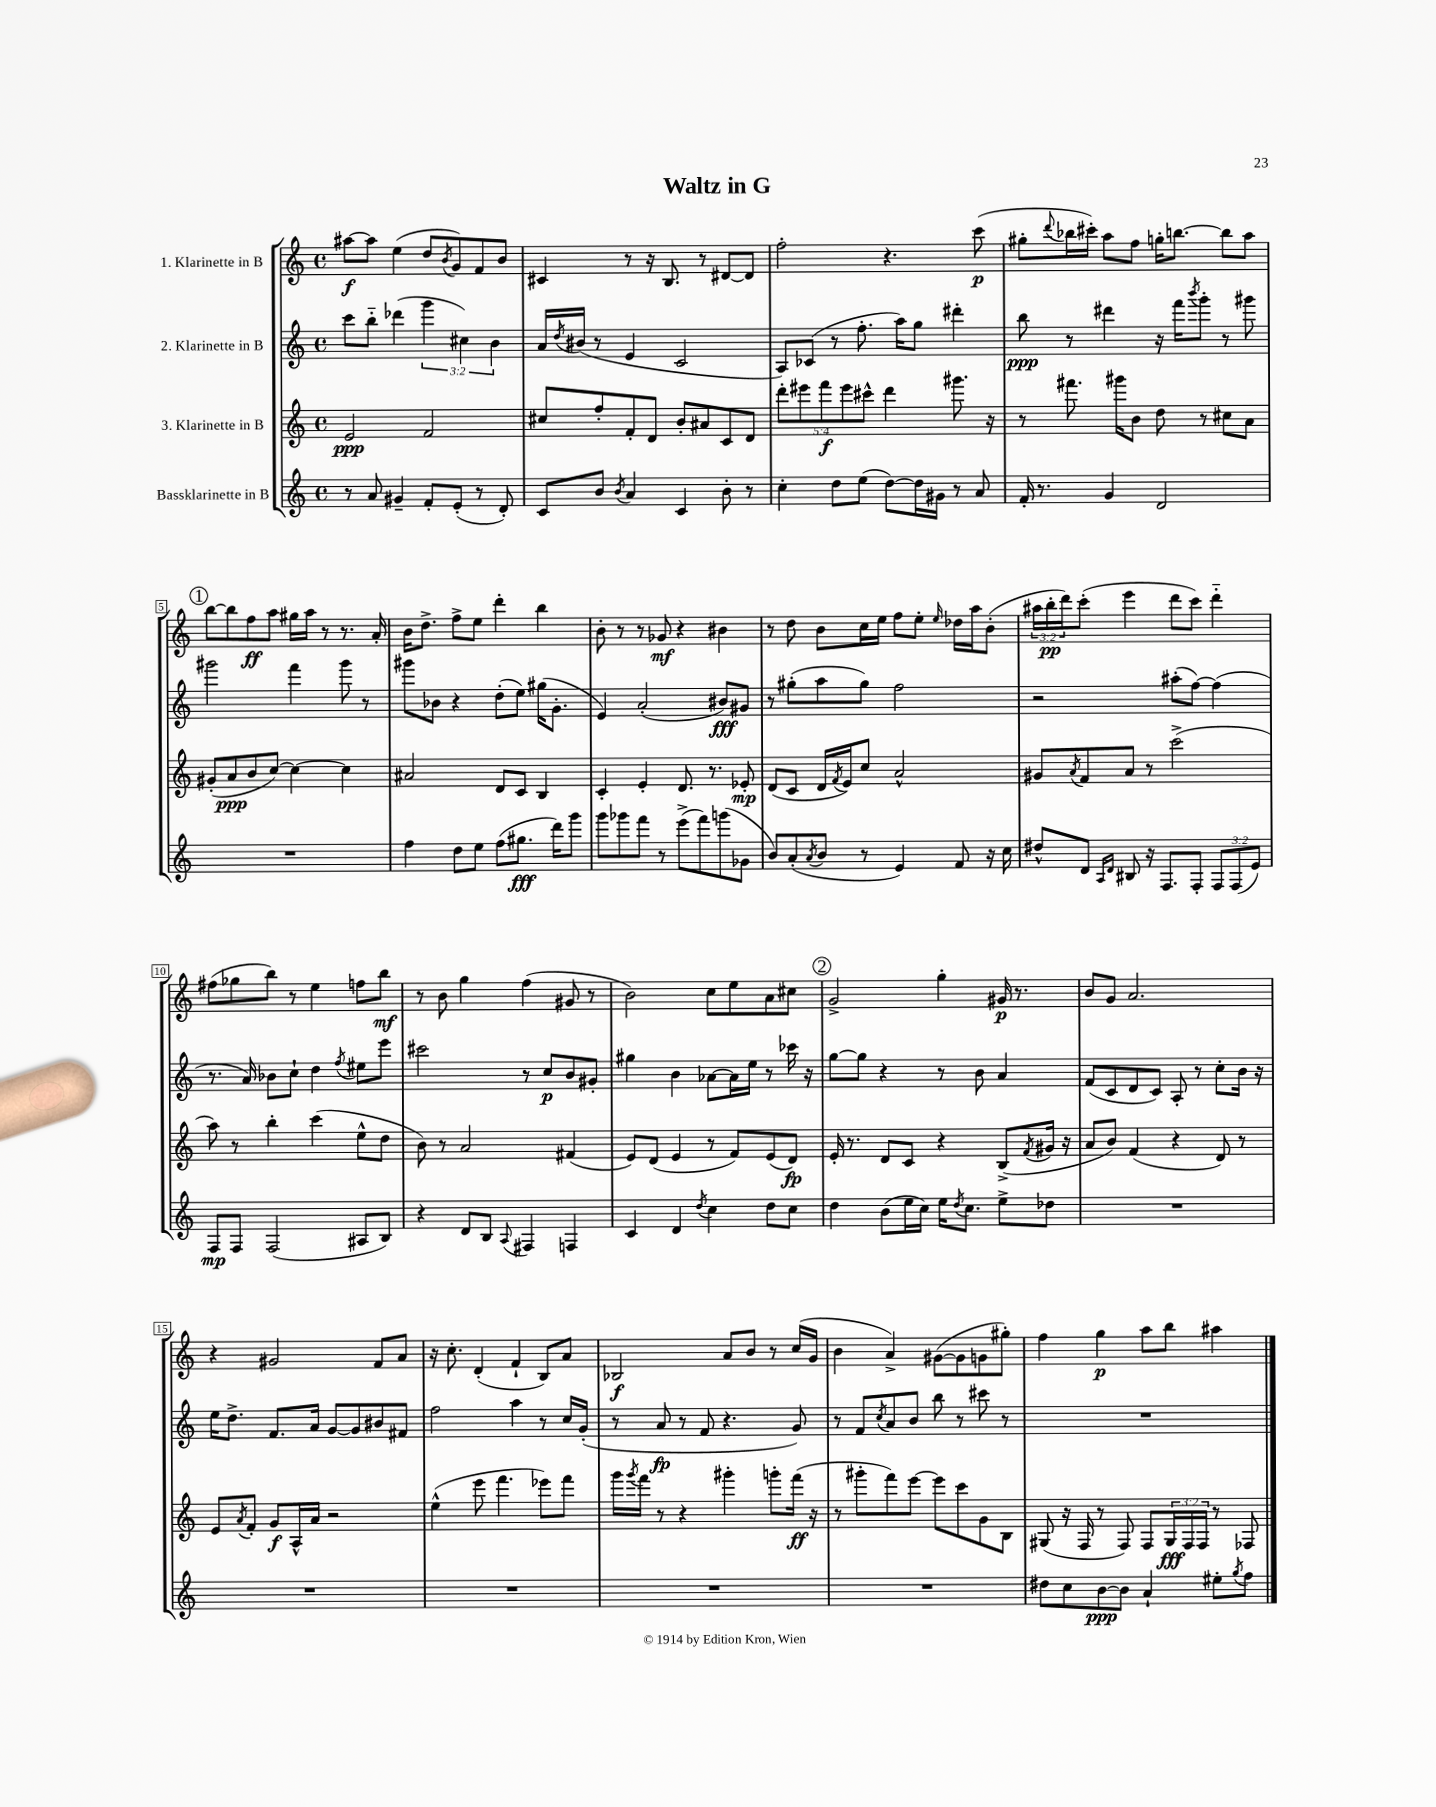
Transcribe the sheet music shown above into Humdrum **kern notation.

**kern	**dynam	**kern	**dynam	**kern	**dynam	**kern	**dynam
*part4	*part4	*part3	*part3	*part2	*part2	*part1	*part1
*staff4	*staff4	*staff3	*staff3	*staff2	*staff2	*staff1	*staff1
*I"Bassklarinette in B	*	*I"3. Klarinette in B	*	*I"2. Klarinette in B	*	*I"1. Klarinette in B	*
*clefG2	*	*clefG2	*	*clefG2	*	*clefG2	*
*k[]	*	*k[]	*	*k[]	*	*k[]	*
*M4/4	*	*M4/4	*	*M4/4	*	*M4/4	*
*met(c)	*	*met(c)	*	*met(c)	*	*met(c)	*
=1	=1	=1	=1	=1	=1	=1	=1
8r	.	2e/	ppp	8ccc\L	.	[8aa#X\L	f
8a/	.	.	.	8bb\J	.	8aa#\J]	.
4g#X~/	.	.	.	(4ddd-X\	.	(4ee\	.
8f'/L	.	2f/	.	6ggg\	.	8dd/L	.
.	.	.	.	.	.	8qb/	.
(8e'/J	.	.	.	.	.	8g/)	.
.	.	.	.	6cc#X\)	.	.	.
8r	.	.	.	.	.	8f/	.
.	.	.	.	6b\	.	.	.
8d'/)	.	.	.	.	.	8b/J	.
=2	=2	=2	=2	=2	=2	=2	=2
8c/L	.	8cc#X/L	.	16a/LL	.	4c#X/	.
.	.	.	.	8qdd/	.	.	.
.	.	.	.	(16b#X/JJ	.	.	.
8b/J	.	8ff'/	.	8r	.	.	.
8qb/	.	.	.	.	.	.	.
4a/	.	8f'/	.	4e/	.	8r	.
.	.	8d/J	.	.	.	16r	.
.	.	.	.	.	.	8.B/	.
4c/	.	8b'/L	.	2c/	.	.	.
.	.	8a#X/	.	.	.	8r	.
8b'\	.	8c/	.	.	.	[8d#X/L	.
8r	.	8d/J	.	.	.	8d#/J]	.
=3	=3	=3	=3	=3	=3	=3	=3
4cc'\	.	10ddd'\L	.	8A/L)	.	2ff'\	.
.	.	10eee#X\	.	.	.	.	.
.	.	.	.	(8c-X/J	.	.	.
.	.	10fff\	f	.	.	.	.
8dd\L	.	.	.	8r	.	.	.
.	.	10eee#\	.	.	.	.	.
(8ee\J	.	.	.	8.ff'\	.	.	.
.	.	10ccc#X^^\J	.	.	.	.	.
[8dd\L)	.	4ddd\	.	.	.	4.r	.
.	.	.	.	16aa\KL)	.	.	.
16dd\L]	.	.	.	8gg\J	.	.	.
16g#X\JJ	.	.	.	.	.	.	.
8r	.	8.ggg#X\	.	4ddd#X'\	.	.	.
8a/	.	.	.	.	.	(8ccc\	p
.	.	16r	.	.	.	.	.
=4	=4	=4	=4	=4	=4	=4	=4
16f'/	.	8r	.	8bb\	ppp	8gg#X'\L	.
8.r	.	.	.	.	.	.	.
.	.	.	.	.	.	8qqddd/	.
.	.	8.fff#X\	.	8r	.	16bb-X\L	.
.	.	.	.	.	.	16ccc#X'\JJ)	.
4g/	.	.	.	4ddd#X\	.	8aa\L	.
.	.	16ggg#X\KL	.	.	.	.	.
.	.	8b\J	.	.	.	8ff\J	.
2d/	.	8dd\	.	16r	.	16ggn'\KL	.
.	.	.	.	16fff\KL	.	[8.bbn\J	.
.	.	.	.	8qbbb/	.	.	.
.	.	8r	.	8ggg'\J	.	.	.
.	.	8cc#X\L	.	8r	.	8bb\L]	.
.	.	8a\J	.	8ggg#X\	.	8aa\J	.
!!LO:LB:g=z
!!LO:REH:place=s1:t=1
=5	=5	=5	=5	=5	=5	=5	=5
1r	.	(8g#X'/L	.	2ggg#X\	.	[8bb\L	.
.	.	8a/	ppp	.	.	8bb\]	.
.	.	8b/	.	.	.	8ff\	ff
.	.	[8cc/J)	.	.	.	8aa\J	.
.	.	4cc\_	.	4fff\	.	16gg#X\LL	.
.	.	.	.	.	.	16aa\JJ	.
.	.	.	.	.	.	8r	.
.	.	4cc\]	.	8ggg#\	.	8.r	.
.	.	.	.	8r	.	.	.
.	.	.	.	.	.	16a'/	.
=6	=6	=6	=6	=6	=6	=6	=6
4ff\	.	2a#X/	.	8ggg#X\L	.	16b\KL	.
.	.	.	.	.	.	8.dd^\J	.
.	.	.	.	8b-X\J	.	.	.
8dd\L	.	.	.	4r	.	8ff^\L	.
8ee\J	.	.	.	.	.	8ee\J	.
(8ff\L	.	8d/L	.	(8dd'\L	.	4ddd'\	.
8.gg#X\J	fff	8c/J	.	8ee\J)	.	.	.
.	.	4B/	.	(16gg#X\KL	.	4bb\	.
16ddd\KL)	.	.	.	8.g'\J	.	.	.
8ggg\J	.	.	.	.	.	.	.
=7	=7	=7	=7	=7	=7	=7	=7
8ggg\L	.	4c'/	.	4e/)	.	8b'\	.
8ggg-X\	.	.	.	.	.	8r	.
8fff\J	.	4e'/	.	(2a'/	.	8r	.
8r	.	.	.	.	.	8g-X/	mf
(8eee^\L	.	8.d/	.	.	.	4r	.
8fff\)	.	.	.	.	.	.	.
.	.	8.r	.	.	.	.	.
(8gggn\	.	.	.	8b#X/L)	fff	4b#X\	.
8g-X\J	.	8e-X'/	mp	8g#X/J	.	.	.
=8	=8	=8	=8	=8	=8	=8	=8
8b/L)	.	(8d/L	.	8r	.	8r	.
(8a'/	.	8c/J	.	(8gg#X'\L	.	8dd\	.
8qa/	.	.	.	.	.	.	.
8b/J	.	16d/LL	.	8aa\	.	8b\L	.
.	.	8qf/	.	.	.	.	.
.	.	16e/J)	.	.	.	.	.
8r	.	8cc/J	.	8gg#\J)	.	16cc\L	.
.	.	.	.	.	.	16ee\JJ	.
4e/)	.	2a^^/	.	2ff\	.	8ff\L	.
.	.	.	.	.	.	8ee'\J	.
.	.	.	.	.	.	16qqee/	.
8f/	.	.	.	.	.	16dd-X\LL	.
.	.	.	.	.	.	16aa\J	.
16r	.	.	.	.	.	(8b'\J	.
16cc\	.	.	.	.	.	.	.
=9	=9	=9	=9	=9	=9	=9	=9
8dd#X^^/L	.	8g#X/L	.	2r	.	24aa#X\LL	.
.	.	.	.	.	.	24bb'\	pp
.	.	.	.	.	.	24ddd\J)	.
.	.	8qa/	.	.	.	.	.
8d/J	.	8f/	.	.	.	(8ccc'\J	.
16qqA/LL	.	.	.	.	.	.	.
16qqd/JJ	.	.	.	.	.	.	.
8B#X/	.	8a/J	.	.	.	4eee\	.
16r	.	8r	.	.	.	.	.
8.F/L	.	.	.	.	.	.	.
.	.	(2ccc^\	.	(8aa#X'\L	.	8ddd\L	.
8F'/J	.	.	.	[8ff\J)	.	8ccc\J)	.
12F/L	.	.	.	(4ff\]	.	4ddd\	.
(12F/	.	.	.	.	.	.	.
12e/J)	.	.	.	.	.	.	.
!!LO:LB:g=z
=10	=10	=10	=10	=10	=10	=10	=10
8F/L	mp	8aa\)	.	8.r	.	(8ff#X\L	.
8F/J	.	8r	.	.	.	8gg-X\	.
.	.	.	.	16a/)	.	.	.
(2F/	.	4bb'\	.	8b-X\L	.	8bb\J)	.
.	.	.	.	8cc`\J	.	8r	.
.	.	(4ccc\	.	4dd\	.	4ee\	.
.	.	.	.	8qff/	.	.	.
8A#X/L	.	8ee^^\L	.	8ee#X\L	.	8ffn\L	.
8B/J)	.	8dd\J	.	8eee\J	.	8bb\J	mf
=11	=11	=11	=11	=11	=11	=11	=11
4r	.	8b\)	.	2ccc#X\	.	8r	.
.	.	8r	.	.	.	8b\	.
8d/L	.	2a/	.	.	.	4gg\	.
8B/J	.	.	.	.	.	.	.
8qqA/	.	.	.	.	.	.	.
4F#X/	.	.	.	8r	.	(4ff\	.
.	.	.	.	8cc/L	p	.	.
4Fn/	.	(4f#X/	.	8b/	.	8g#X/	.
.	.	.	.	8g#X'/J	.	8r	.
=12	=12	=12	=12	=12	=12	=12	=12
4c/	.	8e/L)	.	4gg#X\	.	2b\)	.
.	.	(8d/J	.	.	.	.	.
4d/	.	4e/	.	4b\	.	.	.
8qdd/	.	.	.	.	.	.	.
4cc\	.	8r	.	[8a-X\L	.	8cc\L	.
.	.	8f/L)	.	16a-\L]	.	8ee\	.
.	.	.	.	16ee\JJ	.	.	.
8dd\L	.	(8e/	.	8r	.	8a\	.
8cc\J	.	8d/J)	fp	16ccc-X\	.	8cc#X\J	.
.	.	.	.	16r	.	.	.
!!LO:REH:place=s1:t=2
=13	=13	=13	=13	=13	=13	=13	=13
4dd\	.	16e'/	.	[8gg\L	.	2g^/	.
.	.	8.r	.	.	.	.	.
.	.	.	.	8gg\J]	.	.	.
(8b\L	.	8d/L	.	4r	.	.	.
16ee\L	.	8c/J	.	.	.	.	.
16cc\JJ)	.	.	.	.	.	.	.
16ee\KL	.	4r	.	8r	.	4gg'\	.
8qdd/	.	.	.	.	.	.	.
8.cc\J	.	.	.	.	.	.	.
.	.	.	.	8b\	.	.	.
8ee^\L	.	(8B^/L	.	4a/	.	16g#X/	p
.	.	.	.	.	.	8.r	.
.	.	8qf/	.	.	.	.	.
8dd-X\J	.	16g#X/Jk	.	.	.	.	.
.	.	16r	.	.	.	.	.
=14	=14	=14	=14	=14	=14	=14	=14
1r	.	8a/L	.	(8f/L	.	8b/L	.
.	.	8b/J)	.	8c/	.	8g/J	.
.	.	(4f/	.	8d/	.	2.a/	.
.	.	.	.	8c/J)	.	.	.
.	.	4r	.	8A'/	.	.	.
.	.	.	.	8r	.	.	.
.	.	8d/)	.	8cc'\L	.	.	.
.	.	8r	.	16b\Jk	.	.	.
.	.	.	.	16r	.	.	.
!!LO:LB:g=z
=15	=15	=15	=15	=15	=15	=15	=15
1r	.	8e/L	.	16ee\KL	.	4r	.
.	.	.	.	8.dd^\J	.	.	.
.	.	8qa/	.	.	.	.	.
.	.	8f'/J	.	.	.	.	.
.	.	8g/L	f	8.f/L	.	2g#X/	.
.	.	16A^^/L	.	.	.	.	.
.	.	16a/JJ	.	16a/Jk	.	.	.
.	.	2r	.	[8g/L	.	.	.
.	.	.	.	8g/]	.	.	.
.	.	.	.	8b#X/	.	8f/L	.
.	.	.	.	8f#X/J	.	8a/J	.
=16	=16	=16	=16	=16	=16	=16	=16
1r	.	(4ee^^\	.	2ff\	.	16r	.
.	.	.	.	.	.	8.cc'\	.
.	.	8eee\	.	.	.	(4d'/	.
.	.	4.fff\	.	.	.	.	.
.	.	.	.	4aa\	.	4f`/	.
.	.	8eee-X\L)	.	8r	.	8B/L)	.
.	.	8fff\J	.	16cc/LL	.	8a/J	.
.	.	.	.	(16g'/JJ	.	.	.
=17	=17	=17	=17	=17	=17	=17	=17
1r	.	16ggg\LL	.	8r	.	2B-X/	f
.	.	8qggg/	.	.	.	.	.
.	.	16fff\JJ	.	.	.	.	.
.	.	8r	.	8a/	fp	.	.
.	.	4r	.	8r	.	.	.
.	.	.	.	8f/	.	.	.
.	.	4ggg#X'\	.	4.r	.	8a/L	.
.	.	.	.	.	.	8b/J	.
.	.	8gggn'\L	.	.	.	8r	.
.	.	(16fff\Jk	ff	8g/)	.	(16cc/LL	.
.	.	16r	.	.	.	16g/JJ	.
=18	=18	=18	=18	=18	=18	=18	=18
1r	.	8r	.	8r	.	4b\	.
.	.	8ggg#X'\L	.	8f/L	.	.	.
.	.	.	.	8qcc/	.	.	.
.	.	8fff\)	.	8a/	.	4a^/)	.
.	.	[8eee\J	.	8b/J	.	.	.
.	.	8eee\L]	.	8bb\	.	([8g#X\L	.
.	.	8ccc\	.	8r	.	8g#\]	.
.	.	8g\	.	8ccc#X\	.	8gn\	.
.	.	8B\J	.	8r	.	8gg#X'\J)	.
=19	=19	=19	=19	=19	=19	=19	=19
8dd#X\L	.	(8G#X/	.	1r	.	4ff\	.
8cc\	.	16r	.	.	.	.	.
.	.	16F/	.	.	.	.	.
[8b\	ppp	8r	.	.	.	4gg\	p
8b\J]	.	8F/)	.	.	.	.	.
4a`/	.	8F/L	.	.	.	8aa\L	.
.	.	24G#/L	fff	.	.	8bb\J	.
.	.	24F/	.	.	.	.	.
.	.	24F/JJ	.	.	.	.	.
8ee#X'\L	.	8r	.	.	.	4aa#X\	.
8qgg/	.	.	.	.	.	.	.
8ff\J	.	8F-X/	.	.	.	.	.
==	==	==	==	==	==	==	==
*-	*-	*-	*-	*-	*-	*-	*-
